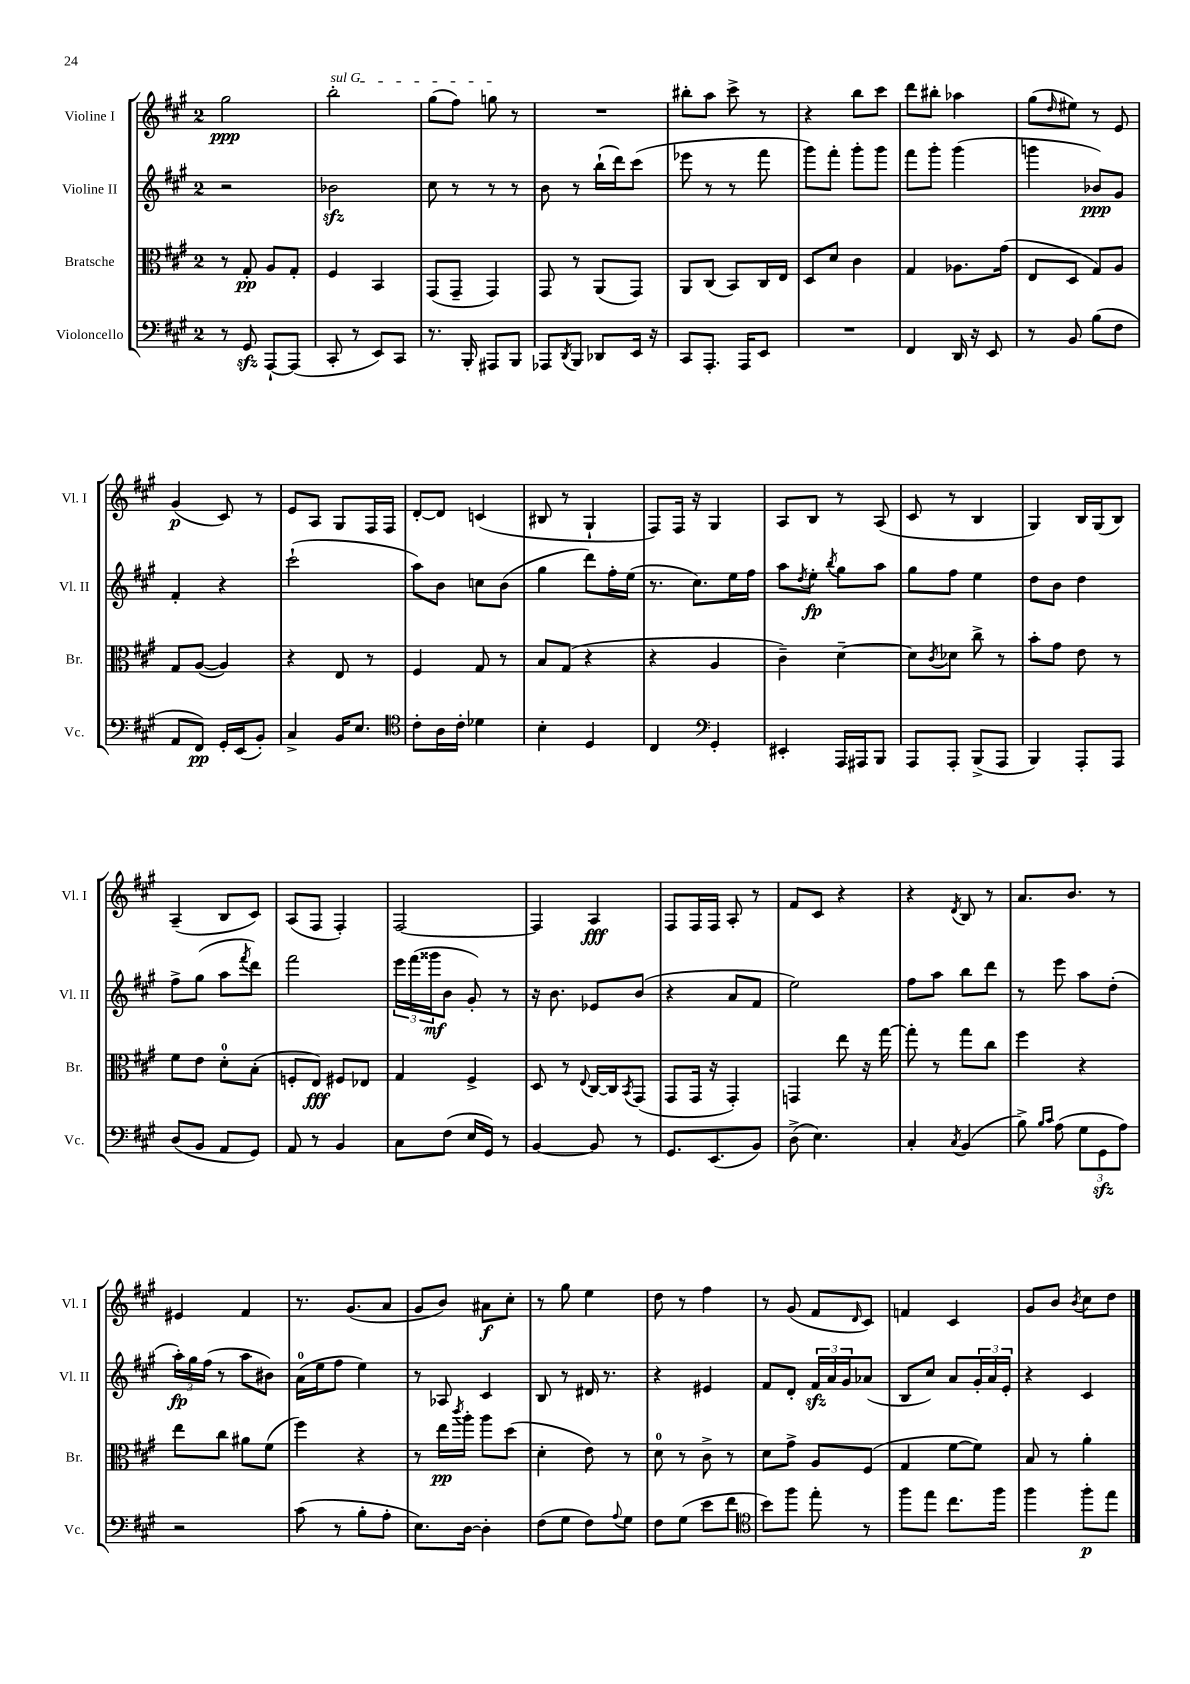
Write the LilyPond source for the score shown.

<<
\new StaffGroup <<
\new Staff = "s0" \with { instrumentName = "Violine I" shortInstrumentName = "Vl. I" } {
    \clef treble \key a \major \once \override Staff.TimeSignature.style = #'single-digit \time 2/4
    gis''2\ppp |
    \once \override TextSpanner.bound-details.left.text = \markup { \italic "sul G" } b''2-.\startTextSpan |
    gis''8( fis''8) g''8\stopTextSpan r8 |
    R2 |
    bis''8-. a''8 cis'''8-> r8 |
    r4 b''8 cis'''8 |
    d'''8 bis''8-. aes''4 |
    gis''8( \grace { d''16 } eis''8) r8 e'8 |
    gis'4\p( cis'8) r8 |
    e'8 a8 gis8 fis16 fis16 |
    d'8~-. d'8 c'4( |
    bis8 r8 gis4-! |
    fis8) fis16 r16 gis4 |
    a8 b8 r8 a8( |
    cis'8 r8 b4 |
    gis4) b16 gis16( b8) |
    a4--( b8 cis'8) |
    a8( fis8 fis4-.) |
    fis2~ |
    fis4 a4\fff |
    fis8 fis16 fis16 a8-. r8 |
    fis'8 cis'8 r4 |
    r4 \acciaccatura { d'8 } b8 r8 |
    a'8. b'8. r8 |
    eis'4 fis'4 |
    r8. gis'8.( a'8 |
    gis'8 b'8) ais'8\f cis''8-. |
    r8 gis''8 e''4 |
    d''8 r8 fis''4 |
    r8 gis'8( fis'8 \grace { d'16 } cis'8) |
    f'4 cis'4 |
    gis'8 b'8 \acciaccatura { b'8 } cis''8 d''8 \bar "|." |
}
\new Staff = "s1" \with { instrumentName = "Violine II" shortInstrumentName = "Vl. II" } {
    \clef treble \key a \major \once \override Staff.TimeSignature.style = #'single-digit \time 2/4
    r2 |
    bes'2\sfz |
    cis''8 r8 r8 r8 |
    b'8 r8 b''16-!( d'''16) cis'''8( |
    ees'''8 r8 r8 fis'''8 |
    gis'''8) fis'''8-. gis'''8-. gis'''8 |
    fis'''8 gis'''8-. gis'''4( |
    g'''4 bes'8\ppp) gis'8 |
    fis'4-. r4 |
    cis'''2-!( |
    a''8) b'8 c''8 b'8( |
    gis''4 d'''8) fis''16-. e''16( |
    r8. cis''8.) e''16 fis''16 |
    a''8 \acciaccatura { d''8 } e''8-.\fp \acciaccatura { b''8 } gis''8 a''8 |
    gis''8 fis''8 e''4 |
    d''8 b'8 d''4 |
    fis''8-> gis''8( a''8 \acciaccatura { fis'''8 } d'''8) |
    fis'''2 |
    \tuplet 3/2 { e'''16 fis'''16( gisis'''16\mf } b'8 gis'8-.) r8 |
    r16 b'8. ees'8 b'8( |
    r4 a'8 fis'8 |
    e''2) |
    fis''8 a''8 b''8 d'''8 |
    r8 e'''8 a''8 d''8-.( |
    \tuplet 3/2 { a''16-.\fp) gis''16 fis''16( } r8 a''8 bis'8) |
    a'16-0( e''16 fis''8 e''4) |
    r8 aes8 cis'4 |
    b8 r8 dis'16 r8. |
    r4 eis'4 |
    fis'8 d'8-. \tuplet 3/2 { fis'16\sfz a'16 gis'16 } aes'8( |
    b8 cis''8) a'8 \tuplet 3/2 { gis'16-. a'16 e'16-. } |
    r4 cis'4 \bar "|." |
}
\new Staff = "s2" \with { instrumentName = "Bratsche" shortInstrumentName = "Br." } {
    \clef alto \key a \major \once \override Staff.TimeSignature.style = #'single-digit \time 2/4
    r8 gis8-.\pp a8 gis8-. |
    fis4 b,4 |
    gis,8( gis,8-- gis,4) |
    gis,8 r8 a,8( gis,8) |
    a,8 cis8( b,8) cis16 e16 |
    d8 d'8 cis'4 |
    gis4 aes8. gis'16( |
    e8 d8 gis8) a8 |
    gis8 a8~( a4) |
    r4 e8 r8 |
    fis4 gis8 r8 |
    b8 gis8( r4 |
    r4 a4 |
    cis'4--) d'4~-- |
    d'8 \acciaccatura { cis'8 } des'8 cis''8-> r8 |
    b'8-. gis'8 e'8 r8 |
    fis'8 e'8 d'8-0-. b8-.( |
    f8-. e8\fff) fis8 ees8 |
    gis4 fis4-> |
    d8 r8 \appoggiatura { e8 } cis16~ cis16 \acciaccatura { b,8 } gis,8( |
    gis,8 gis,16 r16 gis,4-.) |
    g,4 e''8 r16 gis''16~ |
    gis''8-. r8 gis''8 cis''8 |
    fis''4 r4 |
    e''8 cis''8 ais'8 fis'8( |
    fis''4) r4 |
    r8 e''16\pp \acciaccatura { cis'''8 } a''16-. a''8 d''8( |
    d'4-. e'8) r8 |
    d'8-0 r8 cis'8-> r8 |
    d'8 gis'8-> a8 fis8( |
    gis4 fis'8~ fis'8) |
    b8 r8 a'4-. \bar "|." |
}
\new Staff = "s3" \with { instrumentName = "Violoncello" shortInstrumentName = "Vc." } {
    \clef bass \key a \major \once \override Staff.TimeSignature.style = #'single-digit \time 2/4
    r8 gis,8\sfz a,,8~-! a,,8( |
    cis,8-. r8 e,8) cis,8 |
    r8. b,,16-. ais,,8 b,,8 |
    aes,,8 \acciaccatura { d,8 } b,,8 des,8 e,16 r16 |
    cis,8 a,,8.-. a,,16 e,8 |
    R2 |
    fis,4 d,16 r16 e,8 |
    r8 b,8 b8( fis8 |
    a,8 fis,8\pp) gis,16-. e,16( b,8-.) |
    cis4-> b,16 e8. |
    \clef tenor cis'8-. a16 cis'16-. des'4 |
    b4-. d4 |
    cis4 \clef bass gis,4-. |
    eis,4-. a,,16 ais,,16 b,,8 |
    a,,8 a,,8-. b,,8->( a,,8 |
    b,,4) a,,8-. a,,8 |
    d8( b,8 a,8 gis,8) |
    a,8 r8 b,4 |
    cis8 fis8( e16 gis,16) r8 |
    b,4~ b,8 r8 |
    gis,8. e,8.( b,8) |
    d8->( e4.) |
    cis4-. \acciaccatura { cis8 } b,4( |
    b8->) \grace { b16 cis'16 } a8( \tuplet 3/2 { gis8 gis,8\sfz a8) } |
    r2 |
    cis'8( r8 b8-. a8-. |
    e8.) d16~ d4-. |
    fis8( gis8 fis8) \appoggiatura { a8 } gis8 |
    fis8 gis8( e'8 fis'8 |
    \clef tenor b'8) fis''8 e''8-. r8 |
    fis''8 e''8 cis''8. fis''16 |
    fis''4 fis''8-.\p e''8 \bar "|." |
}
>>
>>
\layout { \context { \Score \remove "Bar_number_engraver" } }
